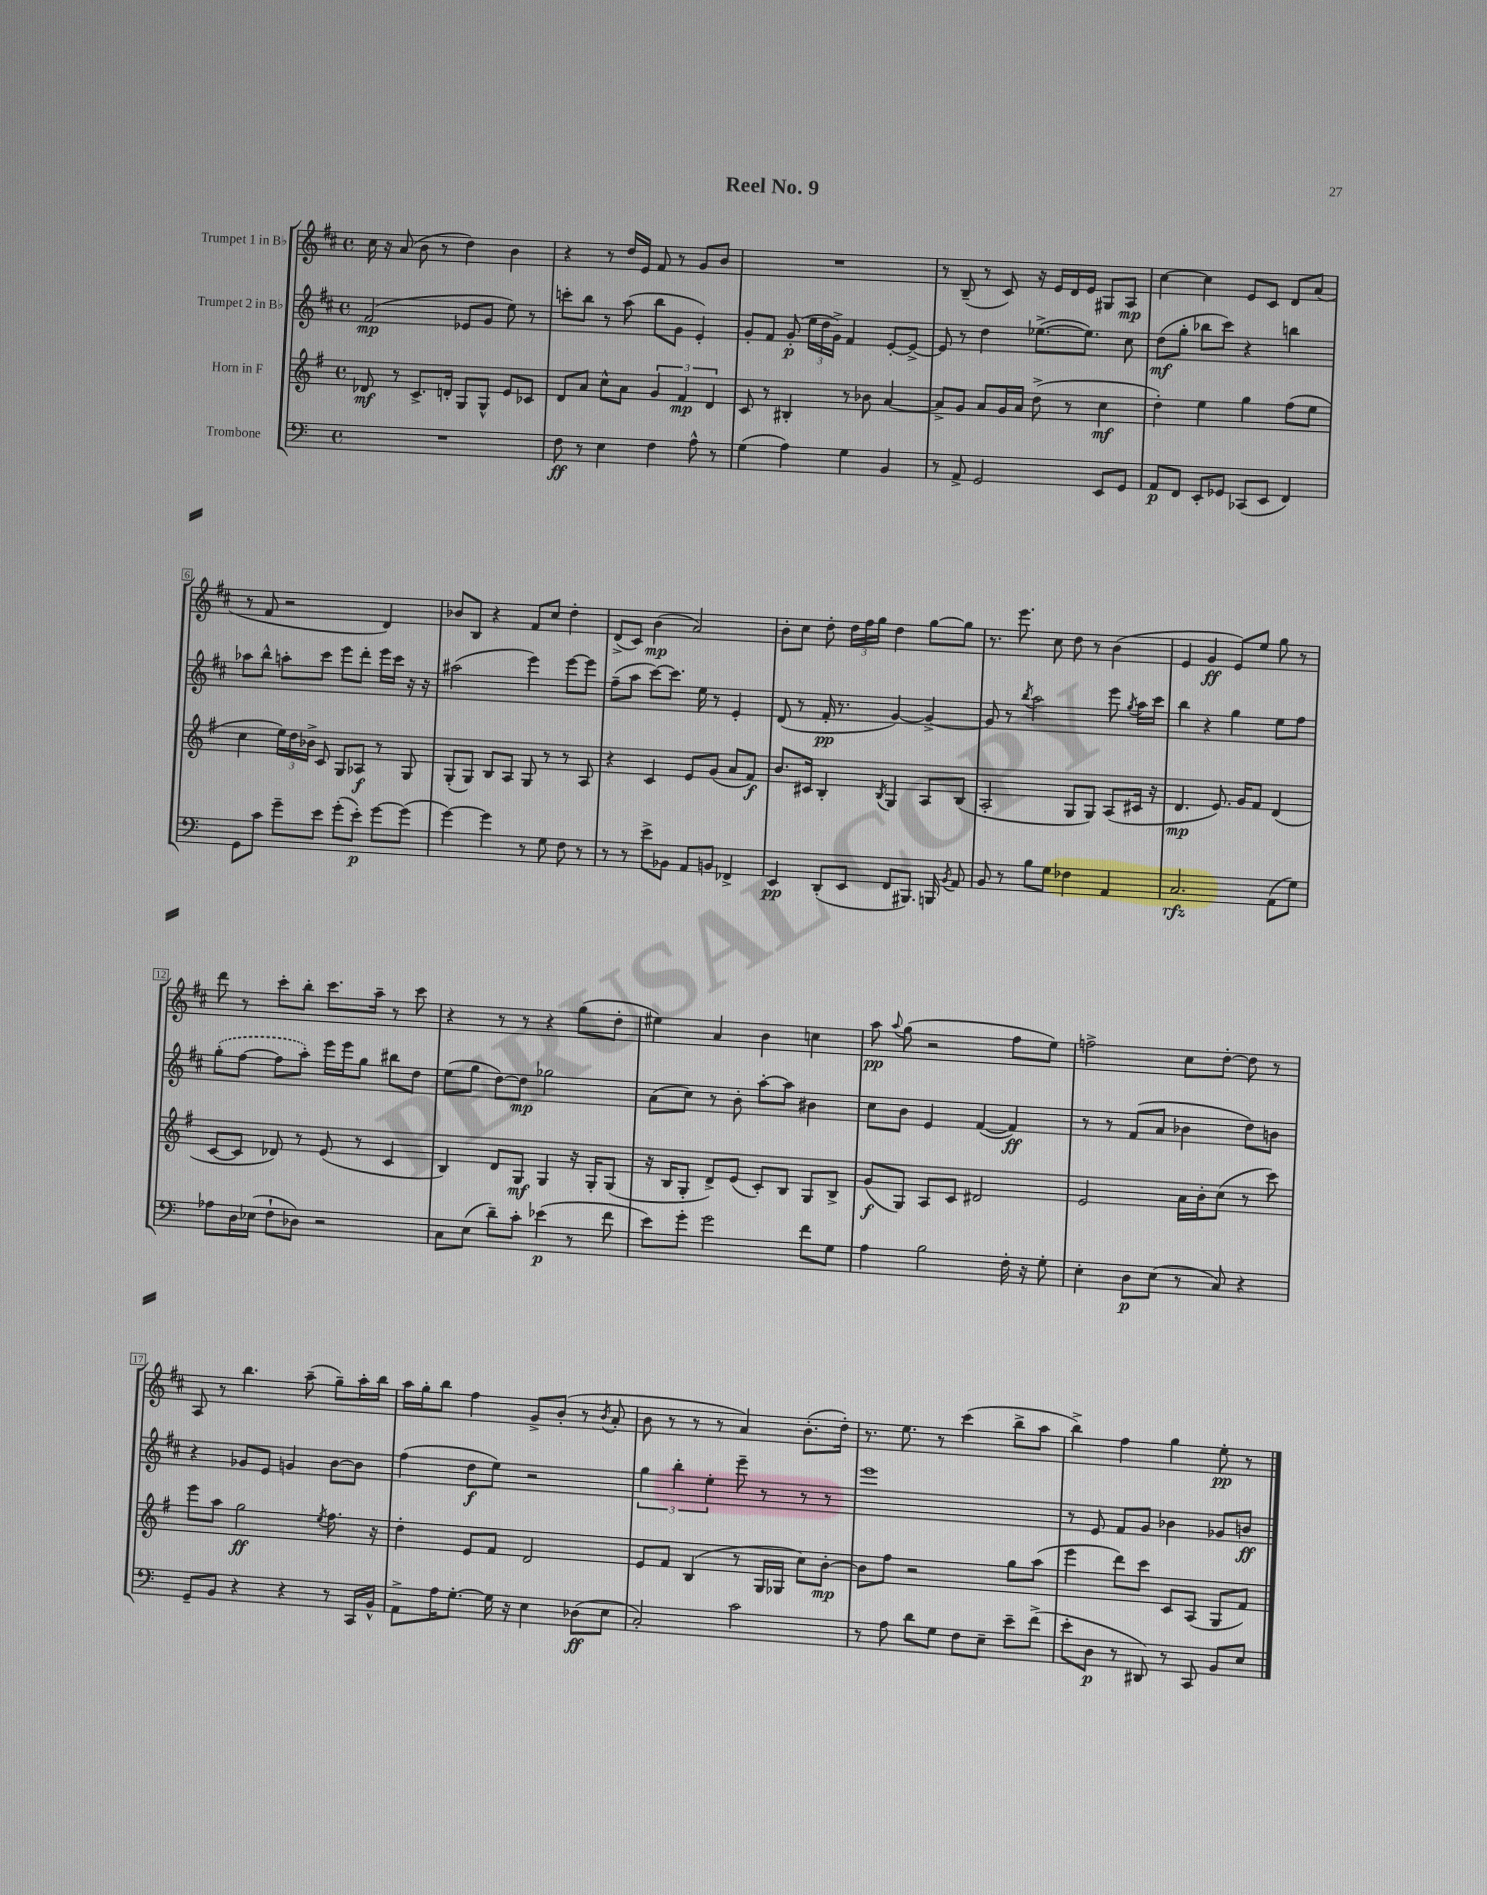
\header { title = "Reel No. 9" }
<<
\new StaffGroup <<
\new Staff = "s0" \with { instrumentName = "Trumpet 1 in Bb" } {
    \clef treble \key d \major \defaultTimeSignature \time 4/4
    \autoBeamOff cis''16 r16 a'8( b'8 r8 d''4) b'4 |
    r4 r8 d''16[ e'16] fis'8 r8 g'8[ b'8] |
    R1 |
    r8 b8--( r8 cis'8) r16 e'16[ d'16 e'16] gis8[ a8]\mp |
    cis''4~ cis''4 e'8[ cis'8] d'8[ a'8]( |
    r8 fis'8 r2 d'4) |
    bes'8[ b8] r4 fis'8[ cis''8] d''4-. |
    d'8[->( cis'8]) b'4\mp( a'2) |
    b'8[-. cis''8] d''8-. \tuplet 3/2 { d''16[ fis''16 g''16] } d''4 g''8[~ g''8] |
    r8. e'''8. cis''8 d''8 r8 b'4( |
    e'4 g'4\ff e'8[) e''8] g''8 r8 |
    d'''8 r8 cis'''8[-. b''8]-. cis'''8.[ a''16]-- r8 cis'''8 |
    r4 r8 r8 r4 g''8[( d''8]-. |
    eis''4) a'4 b'4 c''4 |
    a''8\pp \appoggiatura { a''8 } g''8( r2 fis''8[ e''8]) |
    f''2-> cis''8[ d''8]~-. d''8 r8 |
    a8 r8 b''4. a''8--( g''8[--) a''16-. b''16] |
    a''16[ g''16-. b''8] fis''4 g'8[-> b'8]-.( r8 \acciaccatura { b'8 } a'8-. |
    b'8 r8 r8 r8 a'4) b'8.[-.( d''16]-.) |
    r8. e''8. r8 cis'''4( b''8[-> a''8] |
    b''4->) fis''4 g''4 e''8-.\pp r8 \bar "|." |
}
\new Staff = "s1" \with { instrumentName = "Trumpet 2 in Bb" } {
    \clef treble \key d \major \defaultTimeSignature \time 4/4
    \autoBeamOff fis'2\mp( ees'8[ g'8] e''8) r8 |
    c'''8[-. b''8] r8 a''8( b''8[ g'8] e'4-.) |
    g'8[-. fis'8] g'8-.\p( \tuplet 3/2 { e''16[ d''16 g'16]->) } fis'4 e'8[~-. e'8]~-> |
    e'8 r8 d''4 ees''8.[~->( ees''8.]) cis''8 |
    d''8[\mf( g''8]-. bes''8[ cis'''8]) r4 b''4 |
    aes''8[ b''8]-^ a''8[-. cis'''8] e'''8[ d'''8]-. e'''16[ cis'''16] r16 r16 |
    ais''2( e'''4) e'''8[~ e'''8] |
    fis''8[--( a''8] cis'''8[~) cis'''8.] e''16 r8 e'4-. |
    d'8( r8 fis'16-.\pp r8. g'4~) g'4~-> |
    g'8 r8 \acciaccatura { b''8 } a''2 e'''8 \acciaccatura { g''8 } a''16[ cis'''16] |
    b''4 r4 g''4 e''8[ fis''8] |
    \once \slurDashed g''8[-.( fis''8]~ fis''8[ a''8]-.) e'''16[ e'''16 g''8] bis''8[ d''8] |
    e''8[( g''8] d''8[~) d''8]\mp ges''2 |
    a'8[( cis''8]) r8 b'8-. a''8[~-. a''8] bis'4 |
    cis''8[ b'8] e'4 fis'4~( fis'4\ff) |
    r8 r8 fis'8[( a'8] bes'4 d''8[) b'8] |
    r4 ges'8[ e'8] g'4 b'8[~ b'8] |
    fis''4( d''8[\f e''8]) r2 |
    \tuplet 3/2 { g''4 b''4-. e''4-. } e'''8-- r8 r8 r8 |
    e'''1 |
    r8 e'8 fis'8[ g'8] bes'4 ges'8[ b'8]\ff \bar "|." |
}
\new Staff = "s2" \with { instrumentName = "Horn in F" } {
    \clef treble \key g \major \defaultTimeSignature \time 4/4
    \autoBeamOff des'8\mf r8 c'8.[-> d'16]-. g8[ g8]-^ e'8[ ces'8] |
    d'8[ a'8] c''8[-^ a'8] \tuplet 3/2 { g'4 fis'4\mp d'4 } |
    c'8 r8 bis4-. r8 bes'8 a'4~ |
    a'8[-> g'8] a'8[ g'16 a'16] d''8->( r8 c''4\mf |
    d''4-.) e''4 g''4 fis''8[( e''8] |
    c''4 \tuplet 3/2 { e''16[) d''16 bes'16]-> } c'8 g8[ aes8]\f r8 g8 |
    g8[-.( g8]) b8[ a8] g8 r8 r8 a8 |
    r4 c'4 e'8[ g'8]( a'8[ fis'8]\f) |
    b'8.[ cis'16] b4-. \acciaccatura { b8 } g4 a8[ b8]( |
    a2-. g8[ g8]) a8[( cis'16] r16 |
    d'4.\mp e'8.) g'16[ fis'8] d'4( |
    c'8[~ c'8] des'8) r8 e'8( r8 c'4 |
    b4) d'8[ g8]\mf g4 r16 g16[-. g8]( |
    r16 b16[ g8]-. d'8[->) e'8]( c'8[-.) b8] g8[ b8]-> |
    g'8[\f( g8]) a8[ c'8] dis'2 |
    e'2 a'16[ b'16-. c''8]( r8 c'''8) |
    e'''8[ a''8] g''2\ff \acciaccatura { e''8 } fis''8. r16 |
    d''4-. e'8[ fis'8] d'2 |
    e'8[ fis'8] b4( r8 g16[ ges16] c''8[) b'8]~-.\mp |
    b'8[ fis''8] r2 g''8[ a''8]( |
    e'''4 d'''8[) c'''8] c'8[ a8]( g8[ fis'8]) \bar "|." |
}
\new Staff = "s3" \with { instrumentName = "Trombone" } {
    \clef bass \key c \major \defaultTimeSignature \time 4/4
    \autoBeamOff R1 |
    f8\ff r8 e4 f4 a8-^ r8 |
    g4( a4) g4 b,4 |
    r8 a,8-> g,2 e,8[ g,8] |
    a,8[\p f,8] e,8[-. ges,8] ces,8[( e,8] f,4) |
    g,8[ c'8] g'8[-- e'8] g'8[-.( e'8]-.\p) g'8[~ g'8]( |
    g'4~) g'4 r8 g8 f8 r8 |
    r8 r8 e'8[-> bes,8] a,8[ b,8] fes,4-> |
    e,4\pp d,8[-.( e,8] f,8[ bis,,8.]) b,,16 \acciaccatura { b,8 } a,8 |
    b,8 r8 b8[ g8] fes4 a,4 |
    c2.\rfz a,8[( g8]) |
    aes8[ d16 ees16]( f8[-! des8]) r2 |
    c8[ e8]( d'8[--) c'8]-. ees'4\p( r8 f'8 |
    e'8[) g'8]-. g'2 f'8[ g8] |
    a4 b2 f16-. r16 g8-. |
    e4-. d8[\p e8]( r8 c8) r4 |
    g,8[-- b,8] r4 r4 r8 c,16[ b,16]-^ |
    a,8[-> a16 g8.]~-. g16 r16 e4 des8[\ff( e8] |
    c2-.) c'2 |
    r8 a8 d'8[ g8] f8[ e8]-- e'8[-- f'8]->( |
    e'8[-. d8]\p r8 dis,8) r8 c,8 b,8[ e8] \bar "|." |
}
>>
>>
\layout { \context { \Score \override BarNumber.stencil = #(make-stencil-boxer 0.1 0.3 ly:text-interface::print) } }
